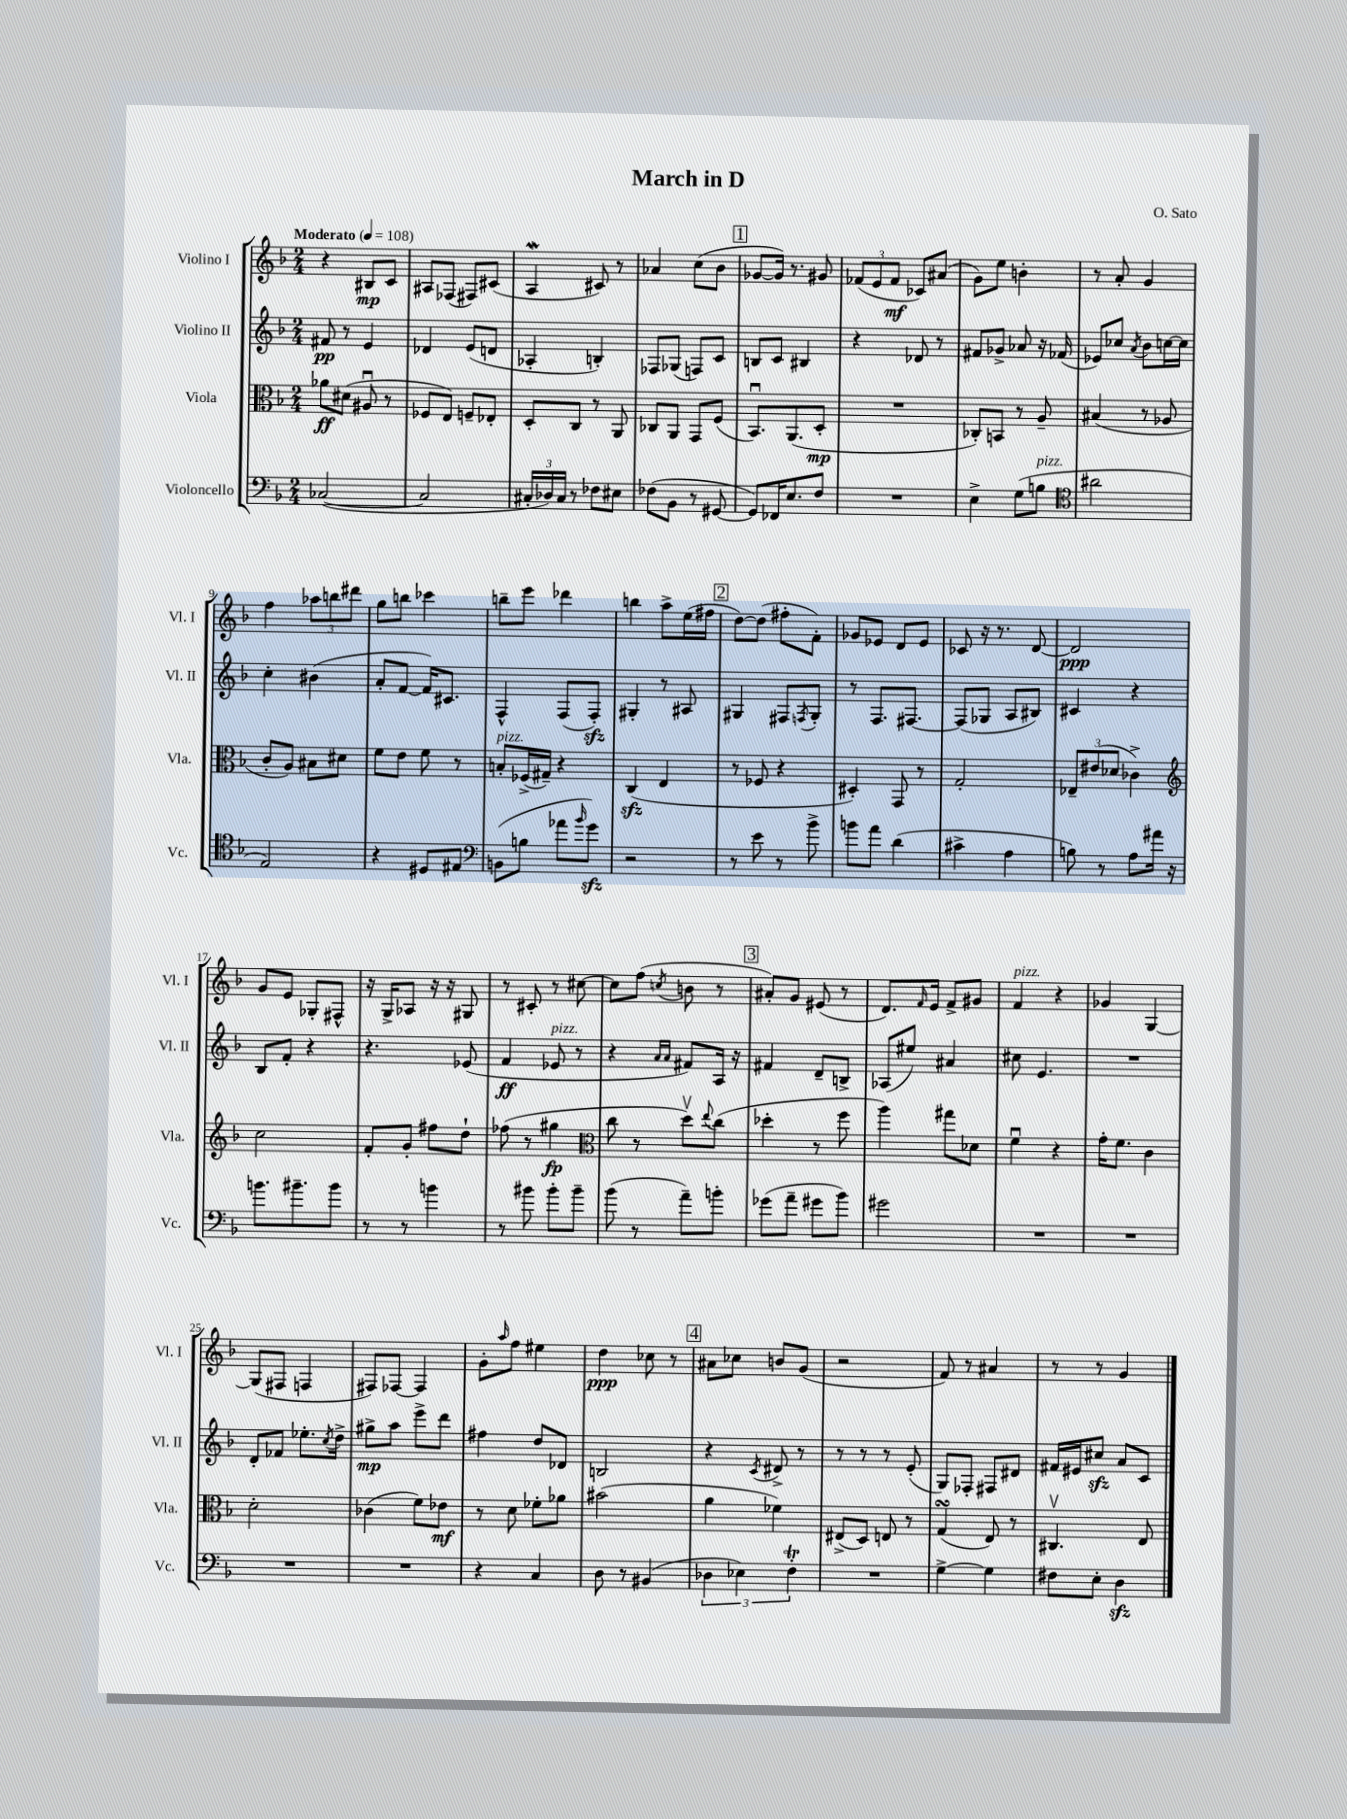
\header { title = "March in D" composer = "O. Sato" }
<<
\new StaffGroup <<
\new Staff = "s0" \with { instrumentName = "Violino I" shortInstrumentName = "Vl. I" } {
    \clef treble \key f \major \numericTimeSignature \time 2/4 \tempo "Moderato" 4 = 108
    r4 bis8\mp c'8 |
    ais8 fes8( fis8) cis'8( |
    a4\mordent cis'8) r8 |
    aes'4 c''8( bes'8 |
    \mark \markup { \box "1" } ges'8~ ges'16) r8. gis'8 |
    \tuplet 3/2 { fes'8( e'8 fes'8\mf } ces'8) ais'8( |
    g'8) e''8 b'4-. |
    r8 a'8-. g'4 |
    f''4 \tuplet 3/2 { aes''8 b''8 dis'''8 } |
    g''8 b''8 ces'''4 |
    b''8-- e'''8 des'''4 |
    b''4 a''8-> e''16( fis''16 |
    \mark \markup { \box "2" } d''8~) d''8( fis''8-. f'8-.) |
    ges'8 ees'8 d'8 ees'8 |
    ces'8 r16 r8. d'8~ |
    d'2\ppp |
    g'8 e'8 ges8-. fis8-^ |
    r16 g16-> aes8 r16 r16 gis8 |
    r8 cis'8-. r8 cis''8~ |
    cis''8 f''8( \acciaccatura { c''8 } b'8 r8 |
    \mark \markup { \box "3" } ais'8-.) g'8 eis'8( r8 |
    d'8.) \grace { f'16 } e'16 f'8-> gis'8 |
    f'4^\markup { \italic "pizz." } r4 |
    ges'4 g4~ |
    g8( fis8 f4 |
    fis8) fes8~ fes4 |
    g'8-. \grace { a''16 } f''8 eis''4 |
    d''4\ppp ces''8 r8 |
    \mark \markup { \box "4" } ais'8 ces''8 b'8 g'8( |
    r2 |
    f'8) r8 ais'4 |
    r8 r8 g'4 \bar "|." |
}
\new Staff = "s1" \with { instrumentName = "Violino II" shortInstrumentName = "Vl. II" } {
    \clef treble \key f \major \numericTimeSignature \time 2/4
    fis'8\pp r8 e'4 |
    des'4 e'8( d'8 |
    aes4-. b4-.) |
    fes8 ges8( f8) c'8 |
    \mark \markup { \box "1" } b8 c'8 bis4 |
    r4 des'8 r8 |
    fis'8 ges'8-> aes'8 r16 fes'16( |
    ees'8) ces''8 \acciaccatura { a'8 } bes'8 c''16~ c''16 |
    c''4-. bis'4( |
    a'8-. f'8~ f'16) cis'8. |
    f4-^ f8( f8-.\sfz) |
    gis4-. r8 ais8 |
    \mark \markup { \box "2" } gis4 fis8 \acciaccatura { f8 } gis8-. |
    r8 f8. fis8.~ |
    fis8( ges8 a8 bis8) |
    cis'4 r4 |
    bes8 f'8-. r4 |
    r4. ees'8( |
    f'4\ff ees'8^\markup { \italic "pizz." } r8 |
    r4 \grace { a'16 a'16 } fis'8) a16 r16 |
    \mark \markup { \box "3" } fis'4 d'8-- b8-> |
    aes8( eis''8) ais'4 |
    cis''8 e'4. |
    R2 |
    d'8-. fes'8 ees''8.-. \acciaccatura { c''8 } d''16-> |
    gis''8->\mp a''8 e'''8-> d'''8 |
    fis''4 d''8 des'8 |
    b2 |
    \mark \markup { \box "4" } r4 \acciaccatura { c'8 } dis'8-> r8 |
    r8 r8 r8 e'8-.( |
    g8) fes8-. fis8 dis'8 |
    fis'16 eis'16 cis''8\sfz a'8 c'8 \bar "|." |
}
\new Staff = "s2" \with { instrumentName = "Viola" shortInstrumentName = "Vla." } {
    \clef alto \key f \major \numericTimeSignature \time 2/4
    aes'8\ff dis'8( ais8\downbow r8 |
    fes8 e8) f8-- ees8-. |
    d8-. c8 r8 a,8 |
    ces8 a,8 g,8 f8( |
    \mark \markup { \box "1" } bes,8.\downbow) a,8.( d8-.\mp |
    R2 |
    ces8-.) b,8 r8 a8-- |
    bis4( r8 aes8 |
    c'8-. a8) bis8 dis'8 |
    f'8 e'8 f'8 r8 |
    b8-.^\markup { \italic "pizz." } fes16->( gis16--) r4 |
    c4\sfz( e4 |
    \mark \markup { \box "2" } r8 fes8 r4 |
    dis4-.) g,8 r8 |
    g2-. |
    \tuplet 3/2 { ees8-- eis'8( des'8 } ces'4->) |
    \clef treble c''2 |
    f'8-. g'8-. fis''8 d''8-! |
    fes''8( r8 gis''4\fp |
    \clef alto c''8 r8 d''8\upbow) \appoggiatura { e''8 } c''8( |
    \mark \markup { \box "3" } des''4-. r8 f''8 |
    a''4) gis''8 des'8 |
    f'4\downbow r4 |
    g'16-. f'8. c'4 |
    d'2-. |
    ces'4( f'8) ees'8\mf |
    r8 d'8 fes'8-. aes'8 |
    bis'2( |
    \mark \markup { \box "4" } a'4 fes'4) |
    eis8->( d8) e8 r8 |
    g4\turn( e8) r8 |
    cis4.\upbow e8 \bar "|." |
}
\new Staff = "s3" \with { instrumentName = "Violoncello" shortInstrumentName = "Vc." } {
    \clef bass \key f \major \numericTimeSignature \time 2/4
    ces2~( |
    ces2 |
    \tuplet 3/2 { cis16-. des16) cis16 } r8 fes8 eis8 |
    fes8( bes,8 r8 gis,8~ |
    \mark \markup { \box "1" } gis,8) fes,16 e8. f8 |
    R2 |
    e4-> g8( b8^\markup { \italic "pizz." } |
    \clef tenor ais'2 |
    e2) |
    r4 dis8 eis8 |
    \clef bass b,8( b8 aes'8 \grace { bes'16 } g'8\sfz) |
    r2 |
    \mark \markup { \box "2" } r8 e'8 r8 bes'8-> |
    b'8 a'8 d'4( |
    cis'4-> a4 |
    b8) r8 a8 ais'16 r16 |
    b'8. bis'8.-- bis'8 |
    r8 r8 b'4 |
    r8 bis'8 bis'8-. bis'8-- |
    bes'8( r8 a'8--) b'8-. |
    \mark \markup { \box "3" } ges'8( a'8-- gis'8 bes'8) |
    gis'2 |
    R2 |
    R2 |
    R2 |
    R2 |
    r4 c4 |
    d8 r8 bis,4( |
    \mark \markup { \box "4" } \tuplet 3/2 { des4 ees4) f4-.\trill } |
    R2 |
    g4~-> g4 |
    fis8 e8-. d4\sfz \bar "|." |
}
>>
>>
